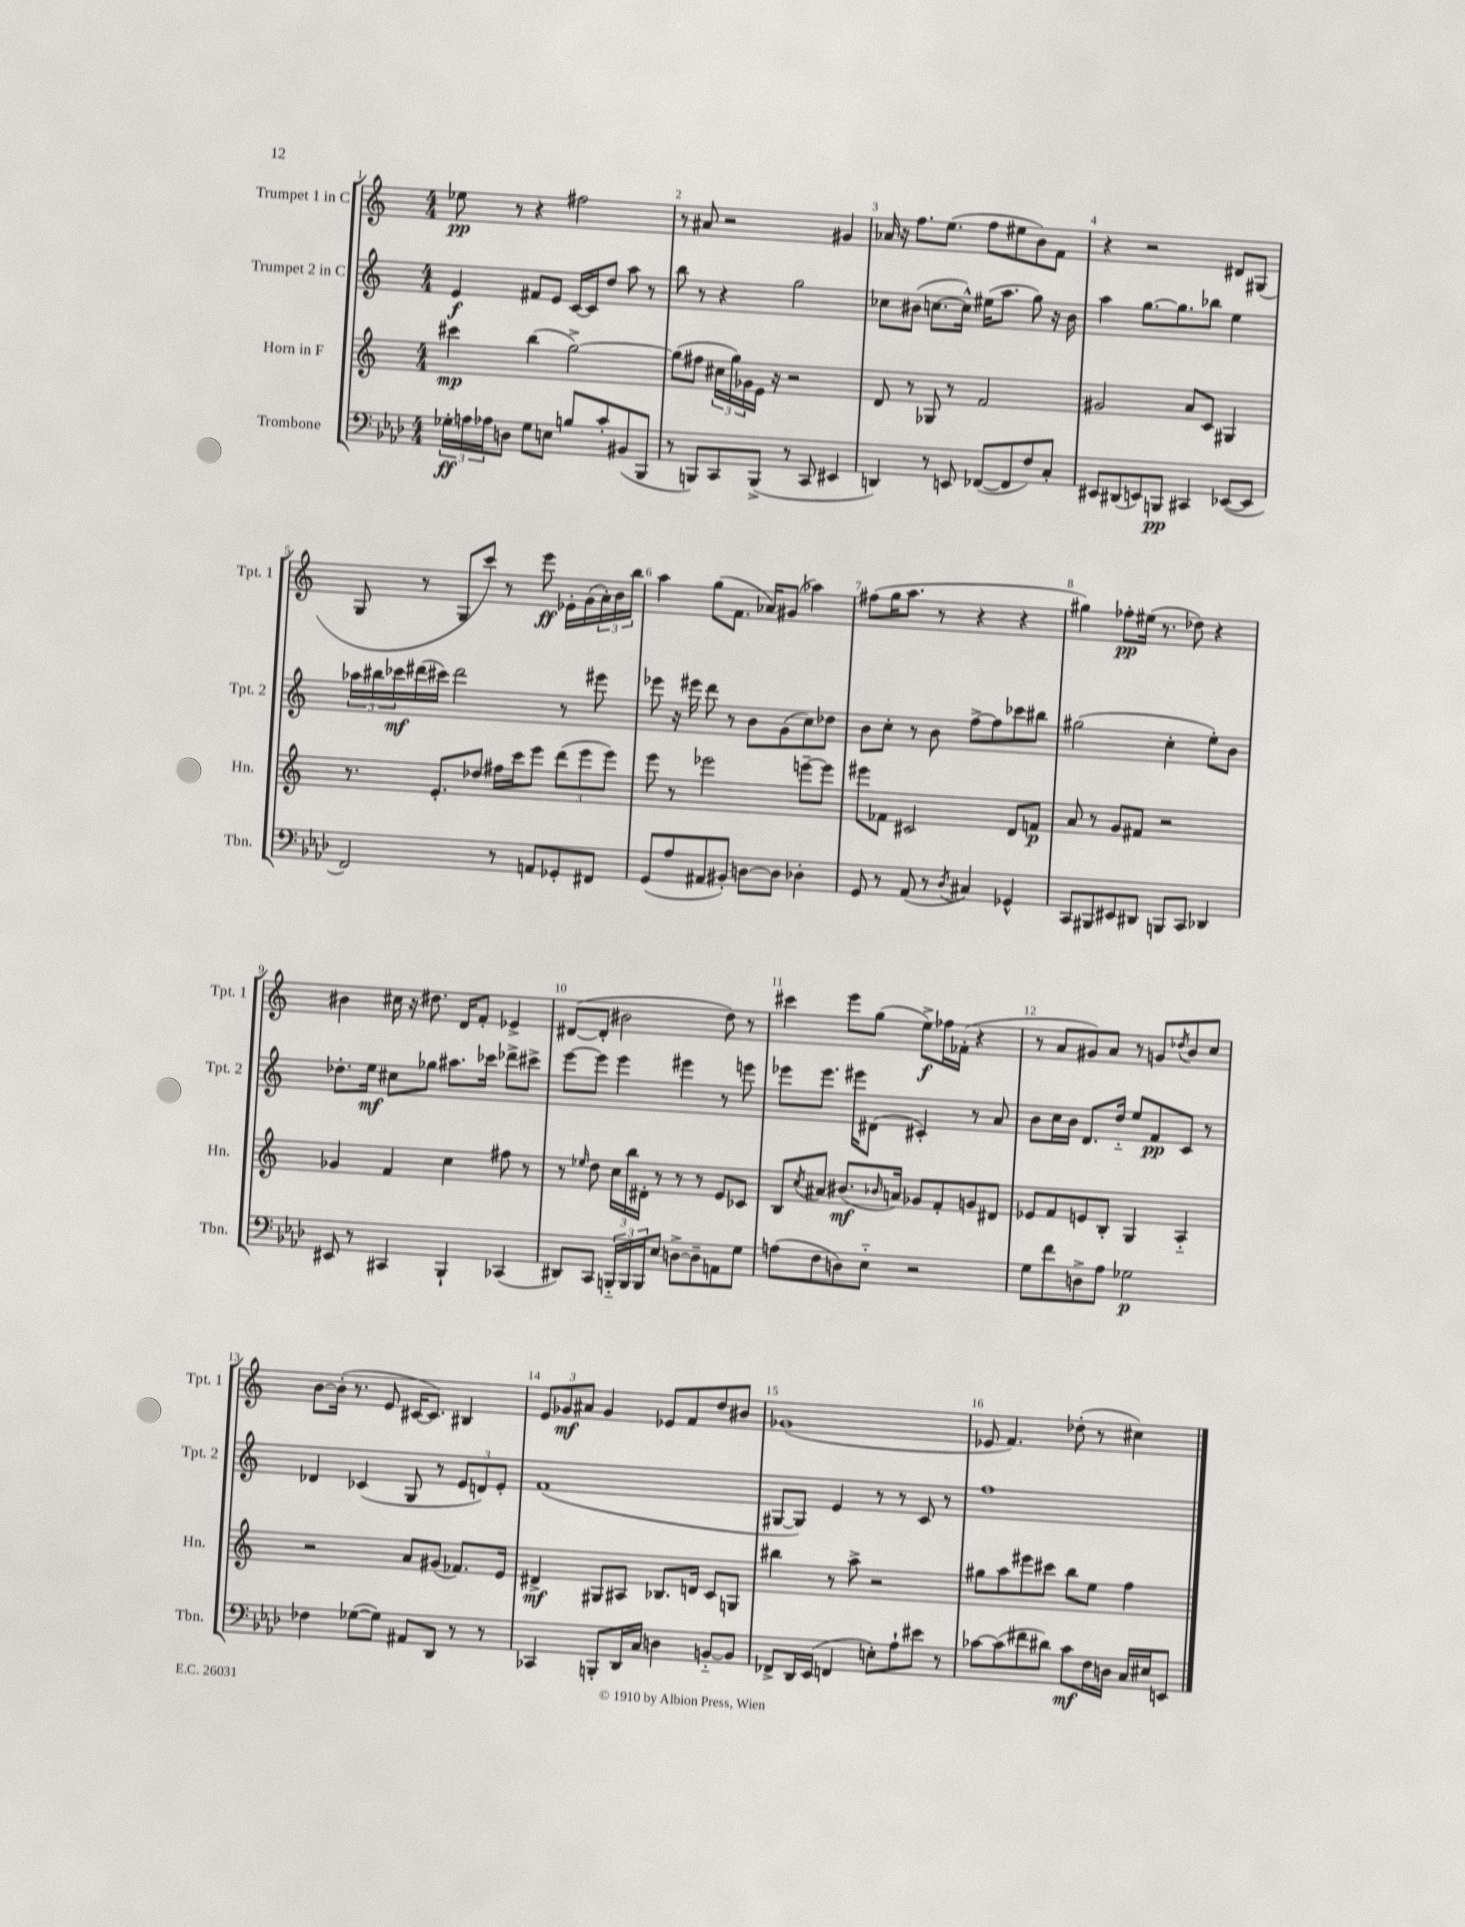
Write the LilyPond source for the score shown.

<<
\new StaffGroup <<
\new Staff = "s0" \with { instrumentName = "Trumpet 1 in C" shortInstrumentName = "Tpt. 1" } {
    \clef treble \key c \major \numericTimeSignature \time 4/4
    ees''8\pp r8 r4 fis''2 |
    r8 ais'8 r2 gis'4 |
    aes'16 r16 f''8. e''8.( f''8 eis''8 b'8) f'8 |
    r4 r2 dis'8 gis8( |
    g8 r8 g8 c'''8) r8 e'''8\ff ees'16-. g'16( \tuplet 3/2 { a'16-.) b'16 b''16 } |
    a''4 g''8( f'8. aes'16) gis'8( aes''4) |
    fis''8( g''16 a''8. r8 r4 r4 |
    gis''4) fes''8-.\pp eis''16( r8. des''8) r4 |
    bis'4 cis''16 r16 dis''8. d'16 f'8-. ees'4-> |
    dis'8~( dis'8-. bis'2 d''8) r8 |
    cis'''4 e'''8 g''8( e''8->\f) fes''16 fes'16-.( r4 |
    r8 a'8 gis'8) a'8 r8 g'8 \acciaccatura { des''8 } b'8 c''8 |
    b'8~ b'16-.( r8. e'8 cis'16~ cis'8.) bis4 |
    \tuplet 3/2 { e'8 ges'8\mf ais'8 } ges'4 ees'8 f'8 d''8 bis'8 |
    ges'1( |
    ees'8 f'4.) des''8-.( r8 cis''4) \bar "|." |
}
\new Staff = "s1" \with { instrumentName = "Trumpet 2 in C" shortInstrumentName = "Tpt. 2" } {
    \clef treble \key c \major \numericTimeSignature \time 4/4
    e'4\f fis'8 e'8 c'16~ c'16 d''8 a''8 r8 |
    b''8 r8 r4 g''2 |
    ces''8 bis'8( c''8.~ c''16-^) eis''16( a''8. g''8) r16 bis'16 |
    a''4 g''8.~ g''8. bes''8 e''4 |
    \tuplet 3/2 { aes''16 bis''16 ces'''16\mf } dis'''16( cis'''16) dis'''2 r8 eis'''8 |
    ees'''8 r16 eis'''16 d'''8 r8 b'8 g'8( c''8) des''8 |
    b'8 c''8-. r8 b'8 f''8~-> f''8 ces'''8 bis''8 |
    gis''2( c''4-. e''8-.) b'8 |
    des''8.-. e''16\mf cis''8 ges''8 ais''8. ces'''16 des'''8-> cis'''8-> |
    e'''8~ e'''8 e'''4 eis'''4 r8 e'''8 |
    ees'''8 ees'''8. eis'''16 dis'8( cis'4-.) r8 a'8 |
    b'8 c''16 b'16 d'8. d''16-_ e''8 f'8\pp c'8 r8 |
    des'4 ces'4( g8 r8 \tuplet 3/2 { e'8 d'8) e'8-. } |
    f'1( |
    gis8~ gis8) e'4 r8 r8 c'8 r8 |
    f''1 \bar "|." |
}
\new Staff = "s2" \with { instrumentName = "Horn in F" shortInstrumentName = "Hn." } {
    \clef treble \key c \major \numericTimeSignature \time 4/4
    cis'''4\mp b''4( g''2~->) |
    g''8( fis''8 \tuplet 3/2 { cis''16 g''16) ges'16 } e'16 r16 r2 |
    d'8 r8 ges8 r8 f'2 |
    gis'2 a'8 c'8 gis4 |
    r8. e'8.-. des''8 fis''16 c'''16 e'''8 \tuplet 3/2 { d'''8( e'''8 e'''8) } |
    e'''8 r8 ees'''2 e'''8~-- e'''8 |
    eis'''8 fes'8 cis'2 d'8 f'8\p |
    a'8 r8 g'8 fis'8 r2 |
    ges'4 f'4 c''4 fis''8 r8 |
    r8 \grace { ees''16 } d''8 \tuplet 3/2 { c''16 b''16 dis'16-. } r8 r8 r8 e'8 ces'8 |
    b8 \acciaccatura { c''8 } ais'8 bis'8.\mf( \grace { bes'16 } a'16) ges'8 f'8-. g'8 dis'8 |
    ees'8 f'8 e'8 b8-. g4 a4-_ |
    r2 a'8 gis'8( fes'8.) e'16 |
    dis'4->\mf gis8 ais8 bes8. d'16 c'8 g8 |
    bis''4 r8 a''8-> r2 |
    gis''8 a''8 eis'''8 cis'''8 b''8 e''8 f''4 \bar "|." |
}
\new Staff = "s3" \with { instrumentName = "Trombone" shortInstrumentName = "Tbn." } {
    \clef bass \key aes \major \numericTimeSignature \time 4/4
    \tuplet 3/2 { ges16-.\ff a16 aes16 } d8 ges8 e8 b8 c'8-. bis,8( bes,,8 |
    r8 b,,8) c,8 b,,8->( r8 c,8 eis,4 |
    d,4) r8 e,8 fes,8~( fes,8 f8) c8-. |
    eis,8 dis,8( e,8) b,,8\pp cis,4 ees,8~( ees,8 |
    f,2) r8 a,8 ges,8-. fis,8 |
    g,8( aes8 ais,8 bis,8-.) d8~ d8 des4-. |
    g,8 r8 aes,8( r8 \acciaccatura { des8 } cis4) ges,4-^ |
    c,8 bis,,8 eis,8 dis,8 b,,8 c,8 des,4 |
    eis,8 r8 cis,4 bes,,4-! ces,4( |
    dis,8) c,8 \tuplet 3/2 { b,,16-_ b,,16 b,,16 } ees8 d8~-> d8-- a,8 g8 |
    a8( f8 d8) ees8-_ r2 |
    g8 f'8 d8-> aes8 ges2\p |
    fes4 ges8~( ges8) ais,8 des,8 r8 r8 |
    ces,4 b,,8-. des,16 c16 d4 b,8~-_ b,8 |
    fes,8-> des,16 ees,16( f,4 e8-.) aes8-! eis'8 r8 |
    ces'8~ ces'8( fis'8 dis'8) ces'8\mf f16 d16 c16 eis16 e,8 \bar "|." |
}
>>
>>
\layout { \context { \Score \override BarNumber.break-visibility = ##(#f #t #t) barNumberVisibility = #all-bar-numbers-visible } }
